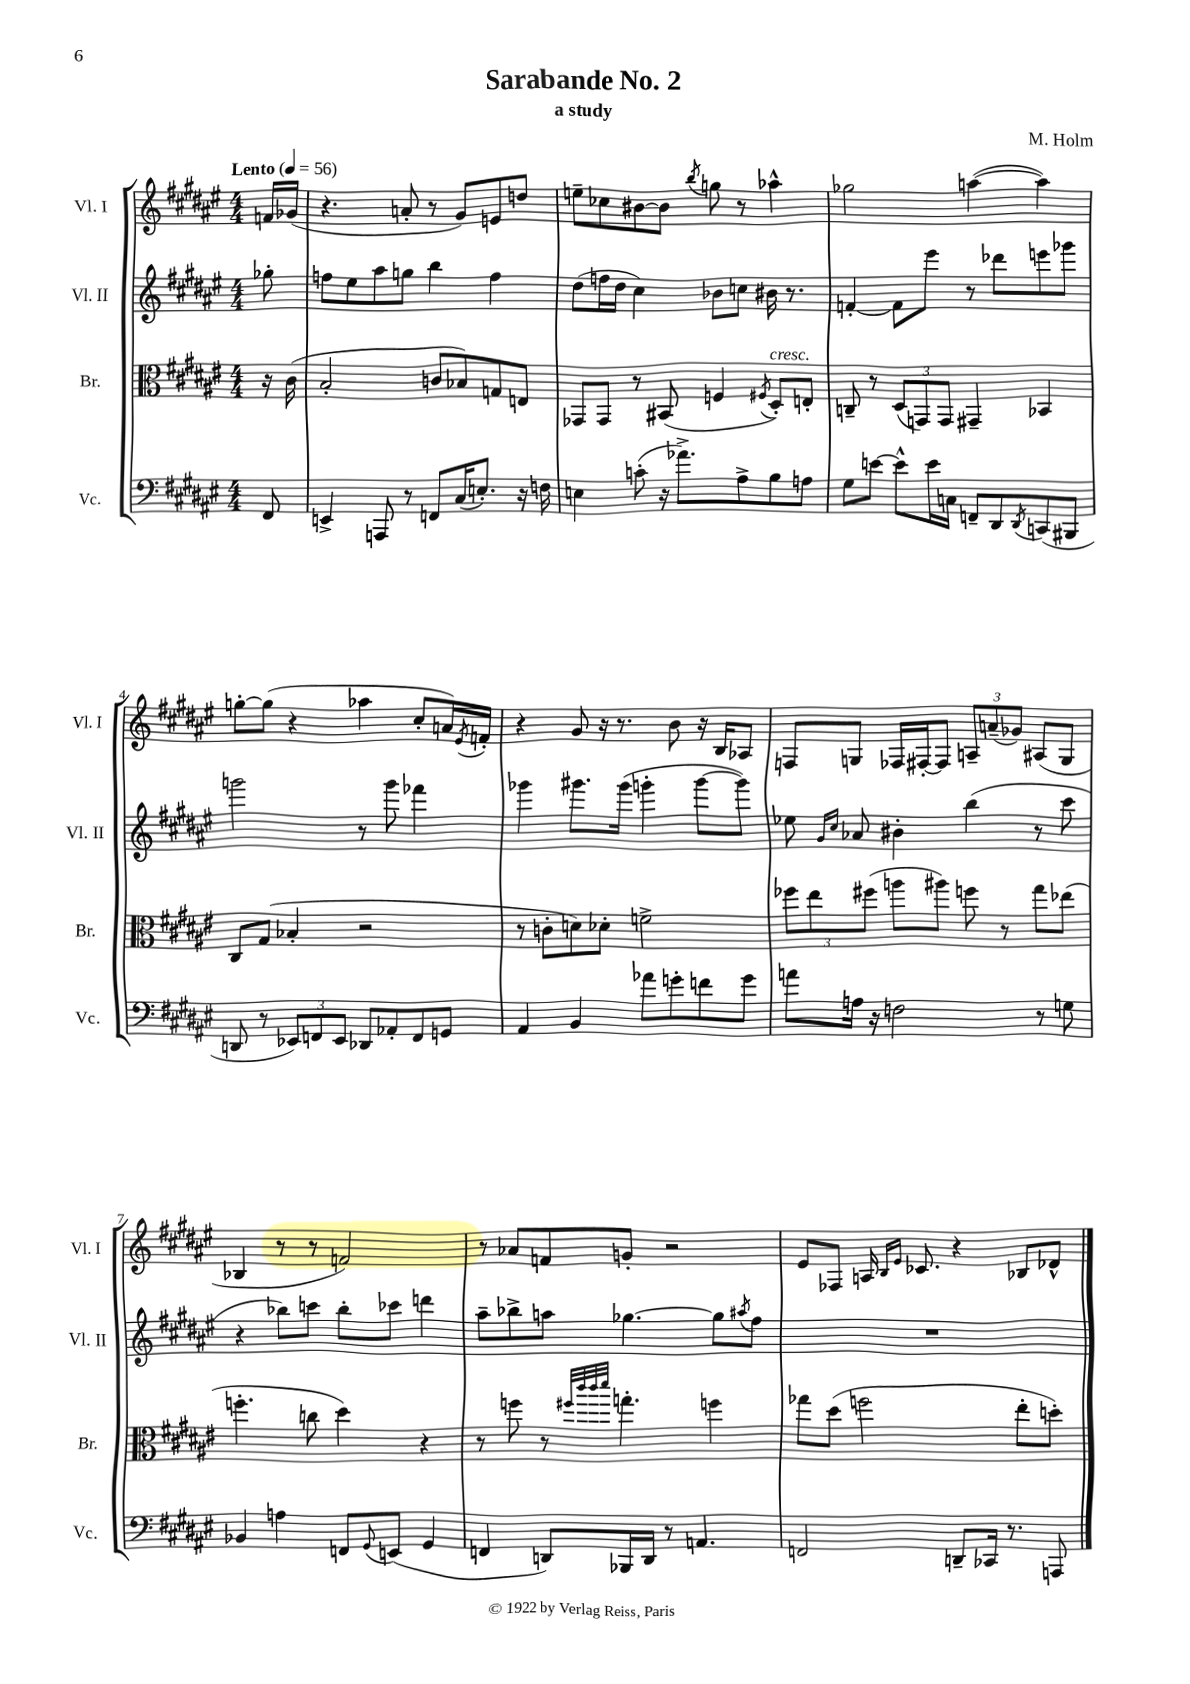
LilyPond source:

\header { title = "Sarabande No. 2" composer = "M. Holm" subtitle = "a study" }
<<
\new StaffGroup <<
\new Staff = "s0" \with { instrumentName = "Vl. I" shortInstrumentName = "Vl. I" } {
    \clef treble \key fis \major \numericTimeSignature \time 4/4 \partial 8 \tempo "Lento" 4 = 56
    f'16 ges'16( |
    r4. a'8-. r8 gis'8) e'8 d''8 |
    e''8-- ces''8 bis'8~ bis'8 \acciaccatura { b''8 } g''8 r8 aes''4-^ |
    ges''2 a''4~( a''4) |
    g''8~-. g''8( r4 aes''4 cis''8-. a'16) \acciaccatura { eis'8 } f'16-. |
    r4 gis'8 r16 r8. b'8 r16 b16 aes8 |
    f8 g8 fes16 fis16~-. fis8 \tuplet 3/2 { a8-- a'8--( ges'8) } ais8( g8 |
    bes4 r8 r8 f'2) |
    r8 aes'8 f'8 g'8-. r2 |
    eis'8 fes8 a16 \grace { b16 eis'16 } ces'8. r4 bes8 des'8-^ \bar "|." |
}
\new Staff = "s1" \with { instrumentName = "Vl. II" shortInstrumentName = "Vl. II" } {
    \clef treble \key fis \major \numericTimeSignature \time 4/4 \partial 8
    ges''8-. |
    f''8 eis''8 ais''8 g''8 b''4 f''4 |
    dis''8( f''16 dis''16 cis''4) bes'8 c''8 bis'16 r8. |
    f'4~-. f'8 eis'''8 r8 des'''8 e'''8 ges'''8 |
    g'''2 r8 g'''8 fes'''4 |
    ges'''4 gis'''8. gis'''16( g'''4-. g'''8~ g'''8) |
    ees''8 \grace { gis'16 cis''16 } aes'8 bis'4-. b''4( r8 cis'''8 |
    r4 bes''8) c'''8 bes''8-. ces'''8 d'''4 |
    ais''8-- bes''8-> a''8 ges''4.~ ges''8 \acciaccatura { ais''8 } fis''8 |
    R1 \bar "|." |
}
\new Staff = "s2" \with { instrumentName = "Br." shortInstrumentName = "Br." } {
    \clef alto \key fis \major \numericTimeSignature \time 4/4 \partial 8
    r16 cis'16( |
    b2-. c'8 bes8) g8 e8 |
    ges,8 ges,8 r8 bis,8( f4 \acciaccatura { fis8 } dis8-.^\markup { \italic "cresc." }) e8-. |
    c8-- r8 \tuplet 3/2 { dis8( g,8) g,8 } gis,4-- bes,4 |
    cis8 gis8( bes4-. r2 |
    r8 c'8-. d'8) des'8-. f'2-> |
    \tuplet 3/2 { fes''8 eis''8 fis''8( } a''8 ais''8) f''8 r8 gis''8 ees''8( |
    f''4.-. c''8 dis''4) r4 |
    r8 f''8 r8 \grace { fis''32 cis'''32 cis'''32 dis'''32 } g''4.-. f''4 |
    ges''8 dis''8( f''2 eis''8-. d''8-.) \bar "|." |
}
\new Staff = "s3" \with { instrumentName = "Vc." shortInstrumentName = "Vc." } {
    \clef bass \key fis \major \numericTimeSignature \time 4/4 \partial 8
    fis,8 |
    e,4-> a,,8 r8 f,8 cis16( e8.-.) r16 f16 |
    e4 c'8-.( r16 aes'8.->) ais8-> b8 a8 |
    gis8 e'8~ e'8-^ e'16 c16 f,8-- dis,8 \acciaccatura { dis,8 } c,8( bis,,8 |
    d,8 r8 \tuplet 3/2 { ees,8) f,8 ees,8 } des,8 aes,8-. f,8 g,8 |
    ais,4 b,4 aes'8 g'8-. f'8 g'8 |
    a'8 a16 r16 f2 r8 g8 |
    bes,4 a4 f,8 \appoggiatura { gis,8 } e,8( gis,4 |
    f,4 d,8) bes,,16 d,16 r8 a,4. |
    f,2 d,8-- ces,16 r8. a,,8 \bar "|." |
}
>>
>>
